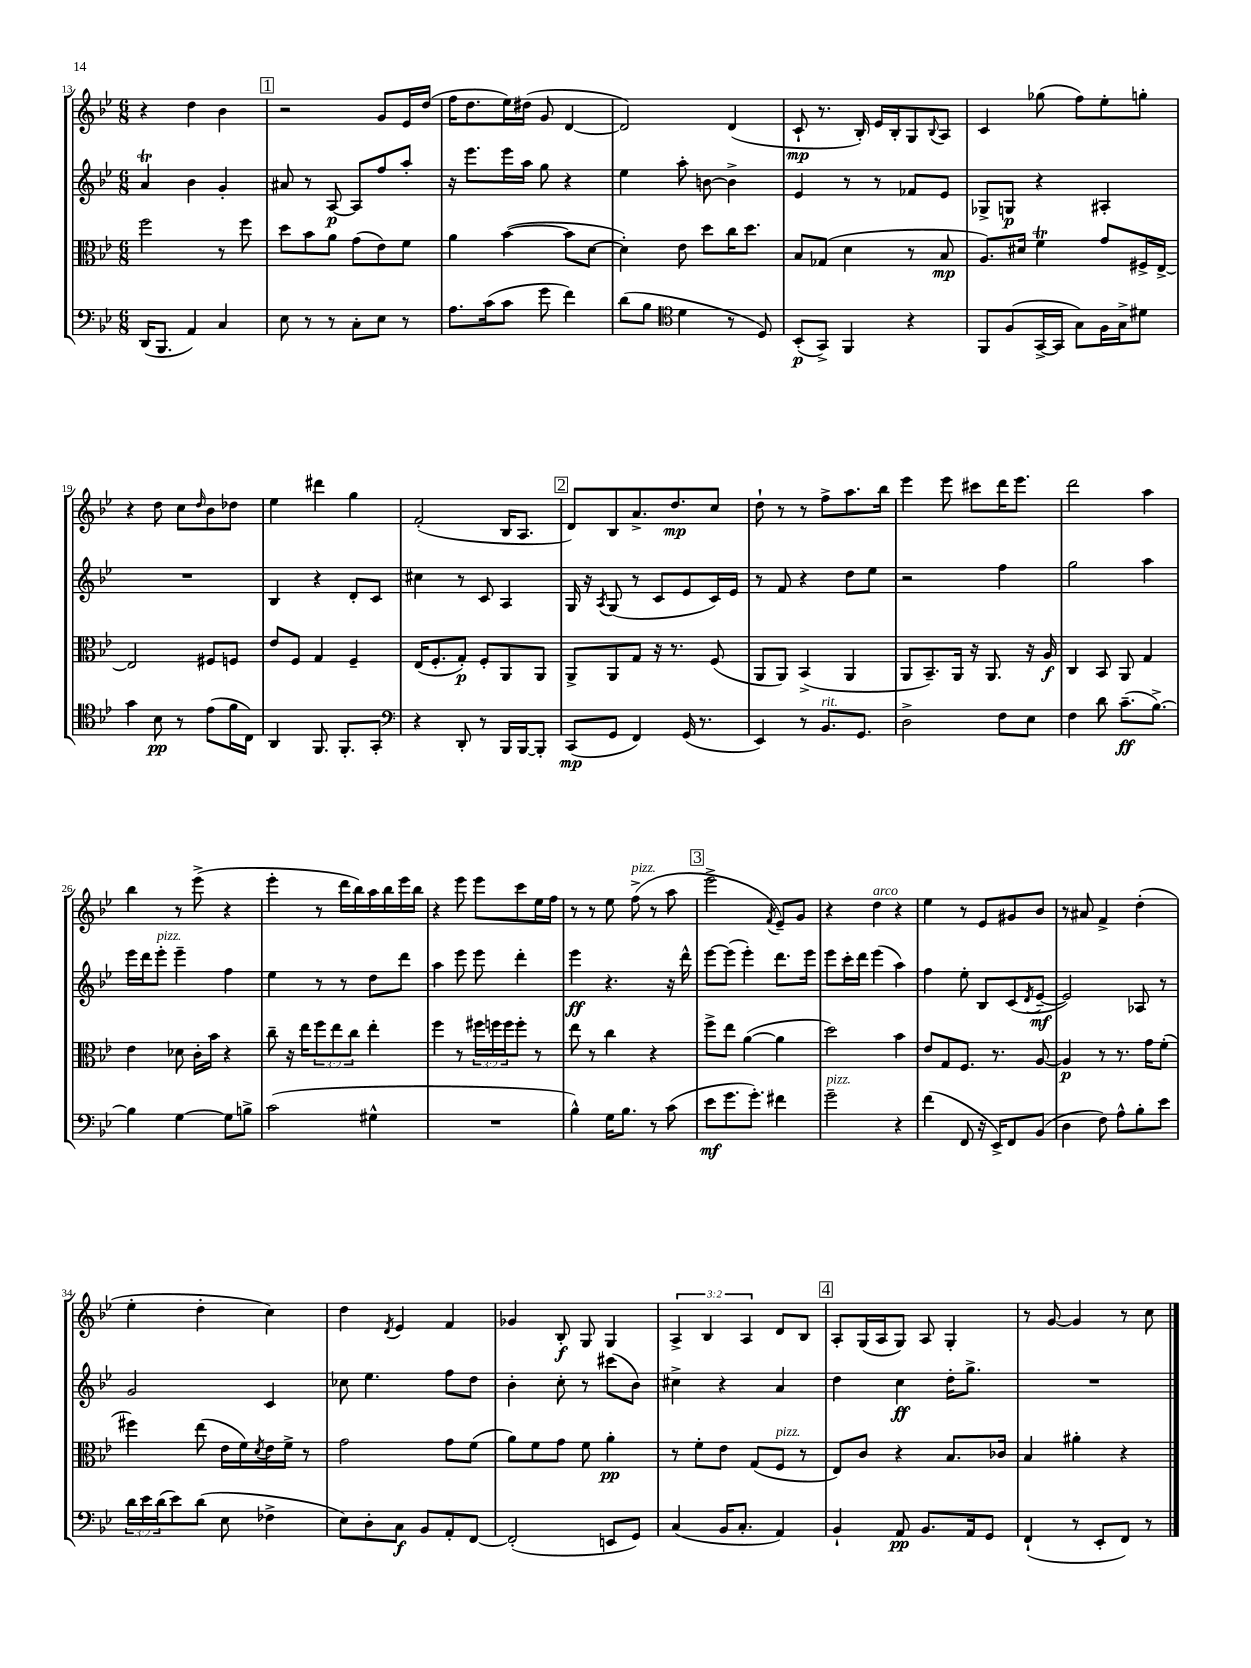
<<
\new StaffGroup <<
\new Staff = "s0" {
    \clef treble \key bes \major \numericTimeSignature \time 6/8 \override Staff.TupletNumber.text = #tuplet-number::calc-fraction-text
    r4 d''4 bes'4 |
    \mark \markup { \box "1" } r2 g'8 ees'16 d''16( |
    f''16 d''8. ees''16) dis''16( g'8 d'4~ |
    d'2) d'4( |
    c'8-!\mp r8. bes16-.) ees'16 bes16-. g8 \appoggiatura { bes8 } a8 |
    c'4 ges''8( f''8) ees''8-. g''8-. |
    r4 d''8 c''8 \grace { d''16 } bes'8 des''8 |
    ees''4 dis'''4 g''4 |
    f'2-.( bes16 a8. |
    \mark \markup { \box "2" } d'8) bes8 a'8.-> d''8.\mp c''8 |
    d''8-! r8 r8 f''8-> a''8. bes''16 |
    ees'''4 ees'''8 cis'''8 d'''16 ees'''8. |
    d'''2 a''4 |
    bes''4 r8 ees'''8->( r4 |
    ees'''4-. r8 d'''16 bes''16) a''16 bes''16 ees'''16 bes''16 |
    r4 ees'''8 ees'''8 c'''8 ees''16 f''16 |
    r8 r8 ees''8 f''8->^\markup { \italic "pizz." }( r8 a''8 |
    \mark \markup { \box "3" } ees'''2-> \acciaccatura { f'8 } ees'8--) g'8 |
    r4 d''4^\markup { \italic "arco" } r4 |
    ees''4 r8 ees'8 gis'8 bes'8 |
    r8 ais'8 f'4-> d''4-.( |
    ees''4-. d''4-. c''4) |
    d''4 \acciaccatura { d'8 } ees'4 f'4 |
    ges'4 bes8-.\f g8 g4 |
    \tuplet 3/2 { a4-> bes4 a4 } d'8 bes8 |
    \mark \markup { \box "4" } a8-. g16( a16 g8) a8 g4-. |
    r8 g'8~ g'4 r8 c''8 \bar "|." |
}
\new Staff = "s1" {
    \clef treble \key bes \major \numericTimeSignature \time 6/8
    a'4\trill bes'4 g'4-. |
    \mark \markup { \box "1" } ais'8 r8 a8~\p a8 f''8 a''8-. |
    r16 ees'''8. ees'''16 a''16 g''8 r4 |
    ees''4 a''8-. b'8~ b'4-> |
    ees'4 r8 r8 fes'8 ees'8 |
    ges8-> g8\p r4 ais4-. |
    R2. |
    bes4 r4 d'8-. c'8 |
    cis''4 r8 c'8 a4 |
    \mark \markup { \box "2" } g16 r16 \acciaccatura { a8 } g8( r8 c'8 ees'8 c'16) ees'16 |
    r8 f'8 r4 d''8 ees''8 |
    r2 f''4 |
    g''2 a''4 |
    ees'''16 d'''16 ees'''8-.^\markup { \italic "pizz." } ees'''4-- f''4 |
    ees''4 r8 r8 d''8 d'''8 |
    a''4 ees'''8 ees'''8 d'''4-. |
    ees'''4\ff r4. r16 d'''16-^ |
    \mark \markup { \box "3" } ees'''8~ ees'''8( ees'''4-.) d'''8. ees'''16 |
    ees'''8 c'''16-. d'''16 ees'''4( a''4) |
    f''4 ees''8-. bes8 c'8( \acciaccatura { d'8 } ees'8~--\mf |
    ees'2) aes8 r8 |
    g'2 c'4 |
    ces''8 ees''4. f''8 d''8 |
    bes'4-. c''8-. r8 cis'''8( bes'8) |
    cis''4-> r4 a'4 |
    \mark \markup { \box "4" } d''4 c''4\ff d''16-. g''8.-> |
    R2. \bar "|." |
}
\new Staff = "s2" {
    \clef alto \key bes \major \numericTimeSignature \time 6/8 \override Staff.TupletNumber.text = #tuplet-number::calc-fraction-text
    f''2 r8 f''8 |
    \mark \markup { \box "1" } d''8 bes'8 a'8 g'8( ees'8) f'8 |
    a'4 bes'4~( bes'8 d'8~ |
    d'4-.) ees'8 d''8 c''16 d''8. |
    bes8 ges8( d'4 r8 bes8\mp |
    a8.) dis'16 f'4\trill g'8 fis16-> ees16~-> |
    ees2 fis8 f8 |
    ees'8 f8 g4 f4-- |
    ees16( f8.-. g8-.\p) f8-. a,8 a,8 |
    \mark \markup { \box "2" } a,8-> a,8 g8 r16 r8. f8( |
    a,8 a,8) bes,4->( a,4 |
    a,8 bes,8.--) a,16 r16 a,8. r16 a16\f |
    c4 bes,8 a,8 g4 |
    ees'4 des'8 c'16-. bes'16 r4 |
    c''8-- r16 ees''16 \tuplet 3/2 { f''8 ees''8 c''8 } ees''4-. |
    f''4 r8 \tuplet 3/2 { fis''16 f''16 f''16 } f''8-. r8 |
    ees''8 r8 c''4 r4 |
    \mark \markup { \box "3" } f''8-> ees''8 a'4~( a'4 |
    d''2) bes'4 |
    ees'8 g8 f8. r8. a8~ |
    a4\p r8 r8. g'16 f'8-.( |
    fis''4) ees''8( ees'16 f'16) \acciaccatura { d'8 } ees'16 f'16-> r8 |
    g'2 g'8 f'8( |
    a'8) f'8 g'8 f'8 a'4-.\pp |
    r8 f'8-. ees'8 g8( f8^\markup { \italic "pizz." } r8 |
    \mark \markup { \box "4" } ees8) c'8 r4 bes8. ces'16 |
    bes4 ais'4-. r4 \bar "|." |
}
\new Staff = "s3" {
    \clef bass \key bes \major \numericTimeSignature \time 6/8 \override Staff.TupletNumber.text = #tuplet-number::calc-fraction-text
    d,16( bes,,8. a,4) c4 |
    \mark \markup { \box "1" } ees8 r8 r8 c8-. ees8 r8 |
    a8. c'16( c'8 g'8 f'4) |
    d'8( bes8 \clef tenor d'4 r8 d8) |
    bes,8-.\p( g,8->) f,4 r4 |
    f,8 f8( g,16~-> g,16 g8) f16 g16-> dis'8 |
    g'4 bes8\pp r8 ees'8( f'16 c16) |
    a,4 f,8. f,8.-. g,8-. |
    \clef bass r4 d,8-. r8 bes,,16 bes,,16~ bes,,8-. |
    \mark \markup { \box "2" } c,8\mp( g,8 f,4) g,16( r8. |
    ees,4) r8 bes,8.^\markup { \italic "rit." } g,8. |
    d2-> f8 ees8 |
    f4 d'8 c'8.--\ff( bes8.~->) |
    bes4 g4~ g8 b8-> |
    c'2( gis4-^ |
    R2. |
    bes4-^) g16 bes8. r8 c'8( |
    \mark \markup { \box "3" } ees'8\mf g'8. g'8.-.) fis'4 |
    g'2--^\markup { \italic "pizz." } r4 |
    f'4( f,8 r16 ees,16->) f,8 bes,8( |
    d4 f8) a8-^ bes8-. ees'8 |
    \tuplet 3/2 { d'16 ees'16 d'16( } ees'8) d'8( ees8 fes4-> |
    ees8) d8-. c8\f bes,8 a,8-. f,8~ |
    f,2-.( e,8 g,8) |
    c4( bes,16 c8.-. a,4) |
    \mark \markup { \box "4" } bes,4-! a,8\pp bes,8. a,16 g,8 |
    f,4-!( r8 ees,8-. f,8) r8 \bar "|." |
}
>>
>>
\layout { \context { \Score currentBarNumber = #13 } }
